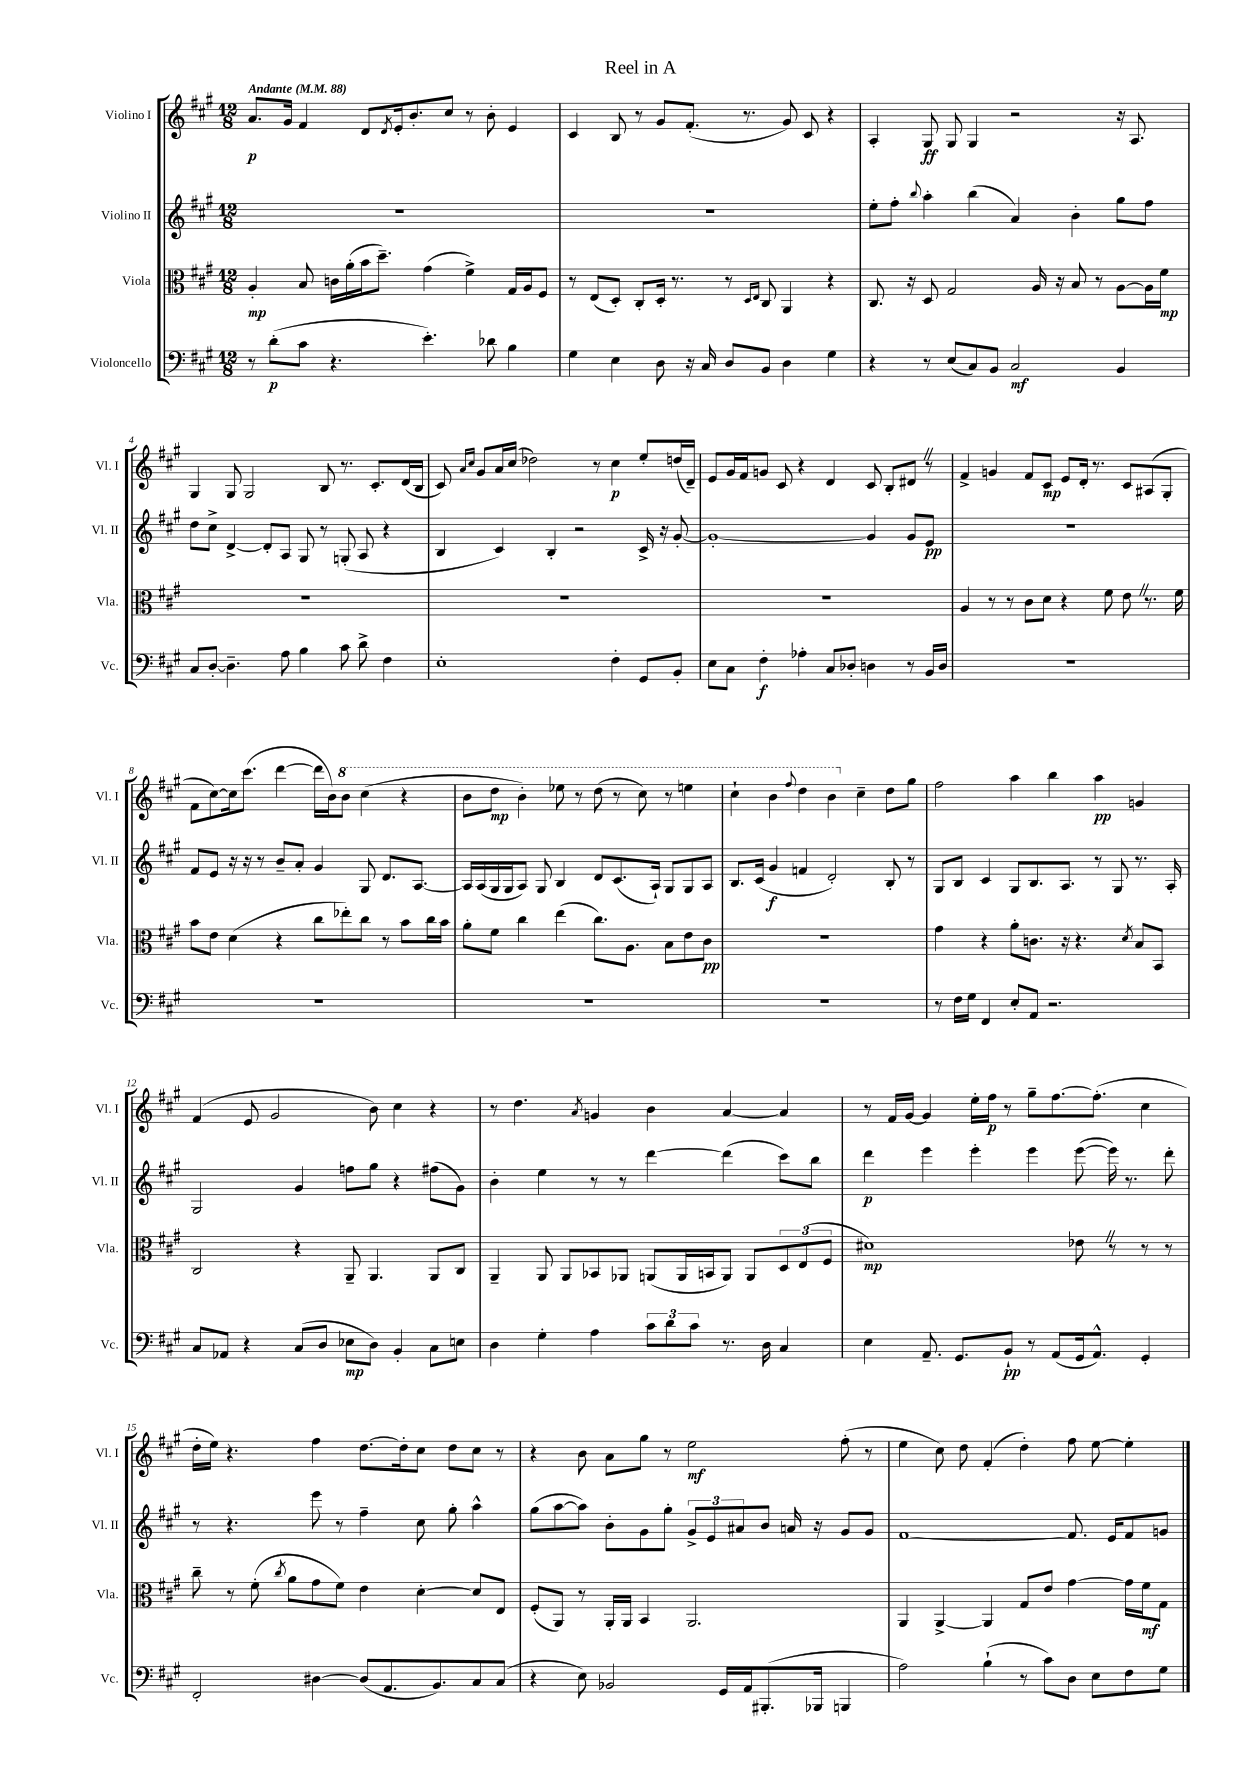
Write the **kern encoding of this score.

**kern	**kern	**kern	**kern
*staff4	*staff3	*staff2	*staff1
*clefF4	*clefC3	*clefG2	*clefG2
*k[f#c#g#]	*k[f#c#g#]	*k[f#c#g#]	*k[f#c#g#]
*M12/8	*M12/8	*M12/8	*M12/8
*MM88	*MM88	*MM88	*MM88
8r	4A'/	1.r	8.a/L
(8d'\L	.	.	.
.	.	.	16g#/Jk
8c#\J	8B/	.	4f#/
4.r	16c\LL	.	.
.	(16a'\	.	.
.	16b\J	.	8d/L
.	8.dd~\J)	.	.
.	.	.	8qd/
.	.	.	16e'/k
.	.	.	8.b'/
4.e'\)	(4g#\	.	.
.	.	.	8cc#/J
.	4f#^\)	.	8r
8d-\	.	.	8b'\
4B\	16G#/LL	.	4e/
.	16A/J	.	.
.	8F#/J	.	.
=	=	=	=
4G#\	8r	1.r	4c#/
.	(8E/L	.	.
4E\	8D'/J)	.	8B/
.	8C#'/L	.	8r
8D\	16D'/Jk	.	8g#/L
.	8.r	.	.
16r	.	.	(8.f#'/J
16C#/	.	.	.
8D/L	8r	.	.
.	.	.	8.r
.	16qqD/LL	.	.
.	16qqE/JJ	.	.
8BB/J	8C#/	.	.
4D\	4AA/	.	8g#/)
.	.	.	8c#/
4G#\	4r	.	4r
=	=	=	=
4r	8.C#/	8ee'\L	4A'/
.	.	8ff#'\J	.
.	16r	.	.
.	.	8qqbb/	.
8r	8D/	4aa'\	8G#/
(8E/L	2G#/	.	8G#/
8C#/)	.	(4bb\	4G#/
8BB/J	.	.	.
2C#/	.	4a/)	2r
.	16A/	.	.
.	16r	.	.
.	8B/	4b'\	.
.	8r	.	.
4BB/	[8A\L	8gg#\L	16r
.	.	.	8.A/
.	16A\]L	8ff#\J	.
.	16f#\JJ	.	.
=	=	=	=
8C#/L	1.r	8dd\L	4G#/
[8D'/J	.	8cc#^\J	.
4.D~\]	.	[4d^/	8G#/
.	.	.	2G#/
.	.	8d'/]L	.
8A\	.	8A/J	.
4B\	.	8G#/	.
.	.	8r	8B/
8c#\	.	(8G'/	8.r
8d^\	.	8A/	.
.	.	.	8.c#'/L
4F#\	.	4r	.
.	.	.	(16d/L
.	.	.	16B/JJ
=	=	=	=
1E'	1.r	4B/	8c#/)
.	.	.	16qqa/LL
.	.	.	16qqcc#/JJ
.	.	.	8g#/L
.	.	4c#/)	16a/L
.	.	.	(16cc#/JJ
.	.	.	2dd-\)
.	.	4B'/	.
.	.	2r	.
.	.	.	8r
4F#'\	.	.	4cc#\
8GG#/L	.	16c#^/	8ee'/L
.	.	16r	.
8BB'/J	.	[8g#'/	(16dd/L
.	.	.	16d~/JJ)
=	=	=	=
8E\L	1.r	1g#'_	8e/L
8C#\J	.	.	16g#/L
.	.	.	16f#/J
4F#'\	.	.	8g/J
.	.	.	8c#/
4A-'\	.	.	4r
8C#/L	.	.	4d/
8D-'/J	.	.	.
4D\	.	4g#/]	8c#/
.	.	.	8B'/L
8r	.	8g#/L	8d#/J
16BB/LL	.	8e/J	8r
16D/JJ	.	.	.
=	=	=	=
1.r	4A/	1.r	4f#^/
.	8r	.	4g/
.	8r	.	.
.	8c#\L	.	8f#/L
.	8d\J	.	8c#/J
.	4r	.	8e/L
.	.	.	16d'/Jk
.	.	.	8.r
.	8f#\	.	.
.	8e\	.	8c#/L
.	8.r	.	(8A#/
.	.	.	8G#'/J
.	16f#\	.	.
=	=	=	=
1.r	8b\L	8f#/L	8f#\L
.	8e\J	8e/J	[8cc#\)
.	(4d\	16r	16cc#\]k
.	.	16r	(8.ccc#\J
.	.	8r	.
.	4r	8b~/L	[4ddd\
.	.	8a'/J	.
.	8cc#\L	4g#/	16ddd\]LL
.	.	.	16b\J)
.	8ee-'\)	.	8bb\J
.	8cc#\J	8G#/	(4ccc#\
.	8r	8.d/L	.
.	8b\L	.	4r
.	.	[8.A/J	.
.	16cc#\L	.	.
.	16b\JJ	.	.
=	=	=	=
1.r	8a'\L	16A/]LL	8bb\L
.	.	(16A/	.
.	8f#\J	16G#/	8ddd\J
.	.	16G#/J	.
.	4cc#\	8A/J)	4bb'\)
.	.	8G#/	.
.	(4ee\	4B/	8eee-\
.	.	.	8r
.	8.cc#\L)	8d/L	(8ddd\
.	.	(8.c#/	8r
.	8.A\J	.	.
.	.	.	8ccc#\)
.	.	16A`/Jk)	.
.	8B\L	8G#/L	8r
.	8e\	8G#/	4eee\
.	8c#\J	8A/J	.
=	=	=	=
1.r	1.r	8.B/L	4ccc#`\
.	.	(16c#/Jk	.
.	.	4g#/	4bb\
.	.	.	8qqfff#/
.	.	4f/	4ddd\
.	.	2d'/)	4bb\
.	.	.	4cc#~\
.	.	8B'/	8dd\L
.	.	8r	8gg#\J
=	=	=	=
8r	4g#\	8G#/L	2ff#\
16F#\LL	.	8B/J	.
16G#\JJ	.	.	.
4FF#/	4r	4c#/	.
8E'/L	8a'\L	8G#/L	4aa\
8AA/J	8.c\J	8.B/	.
2.r	.	.	4bb\
.	16r	8.A/J	.
.	4.r	.	.
.	.	8r	4aa\
.	.	8G#/	.
.	8qd/	.	.
.	8B/L	8.r	4g/
.	8BB/J	.	.
.	.	16A'/	.
=	=	=	=
8C#/L	2C#/	2G#/	(4f#/
8AA-/J	.	.	.
4r	.	.	8e/
.	.	.	2g#/
(8C#/L	4r	4g#/	.
8D/J	.	.	.
8E-\L	8AA~/	8ff\L	.
8D\J)	4.AA/	8gg#\J	8b\)
4BB'/	.	4r	4cc#\
8C#\L	8AA/L	(8ff#\L	4r
8E\J	8C#/J	8g#\J)	.
=	=	=	=
4D\	4AA~/	4b'\	8r
.	.	.	4.dd\
4G#'\	8AA/	4ee\	.
.	8AA/L	.	.
.	.	.	8qa/
4A\	8BB-/	8r	4g/
.	8AA-/J	8r	.
12c#\L	(8AA/L	[4ddd\	4b\
12d\	.	.	.
.	16AA/L	.	.
12c#\J	.	.	.
.	16BB/J	.	.
8.r	8AA/J)	(4ddd\]	[4a/
.	8AA/L	.	.
16D\	.	.	.
4C#/	12D/	8ccc#\L)	4a/]
.	(12E/	.	.
.	.	8bb\J	.
.	12F#/J	.	.
=	=	=	=
4E\	1d#)	4ddd\	8r
.	.	.	16f#/LL
.	.	.	[16g#/JJ
8.AA~/	.	4eee\	4g#/]
8.GG#/L	.	.	.
.	.	4eee'\	16ee'\LL
.	.	.	16ff#\JJ
8BB`/J	.	.	8r
8r	.	4eee\	8gg#~\L
(8AA/L	.	.	[8.ff#\
16GG#/k	8e-\	([8eee\	.
8.AA^^/J)	.	.	(8.ff#'\]J
.	8r	16eee\])	.
.	.	8.r	.
4GG#'/	8r	.	4cc#\
.	8r	8ddd'\	.
=	=	=	=
2FF#'/	8cc#~\	8r	16dd'\LL
.	.	.	16ee\JJ)
.	8r	4.r	4.r
.	(8f#'\	.	.
.	8qcc#/	.	.
.	8a\L	.	.
[4D#\	8g#\	8eee\	4ff#\
.	8f#\J)	8r	.
(8D#/]L	4e\	4ff#~\	[8.dd\L
8.AA/	.	.	.
.	.	.	16dd'\]k
.	[4d'\	8cc#\	8cc#\J
8.BB/)	.	.	.
.	.	8gg#'\	8dd\L
8C#/	8d/]L	4aa^^\	8cc#\J
(8C#/J	8E/J	.	8r
=	=	=	=
4r	(8F#'/L	(8gg#\L	4r
.	8AA/J)	[8aa\	.
8E\)	8r	8aa\]J)	8b\
2BB-/	16AA'/LL	8b'\L	8a\L
.	16AA/JJ	.	.
.	4BB/	8g#\	8gg#\J
.	.	8gg#'\J	8r
.	2.AA/	12g#^/L	2ee\
.	.	12e/	.
16GG#/LL	.	.	.
.	.	12a#/	.
16AA/J	.	.	.
(8.BBB#'/	.	8b/J	.
.	.	16a/	.
16BBB-/Jk	.	16r	.
4BBB/	.	8g#/L	(8ff#'\
.	.	8g#/J	8r
=	=	=	=
2A\)	4AA/	[1f#	4ee\
.	[4AA^/	.	8cc#\)
.	.	.	8dd\
(4B`\	4AA/]	.	(4f#'/
8r	8G#/L	.	4dd'\)
8c#\L)	8e/J	.	.
8D\J	[4g#\	8.f#/]	8ff#\
8E\L	.	.	[8ee\
.	.	16e/LK	.
8F#\	16g#\]LL	8f#/	4ee'\]
.	16f#\J	.	.
8G#\J	8G#\J	8g/J	.
==	==	==	==
*-	*-	*-	*-
